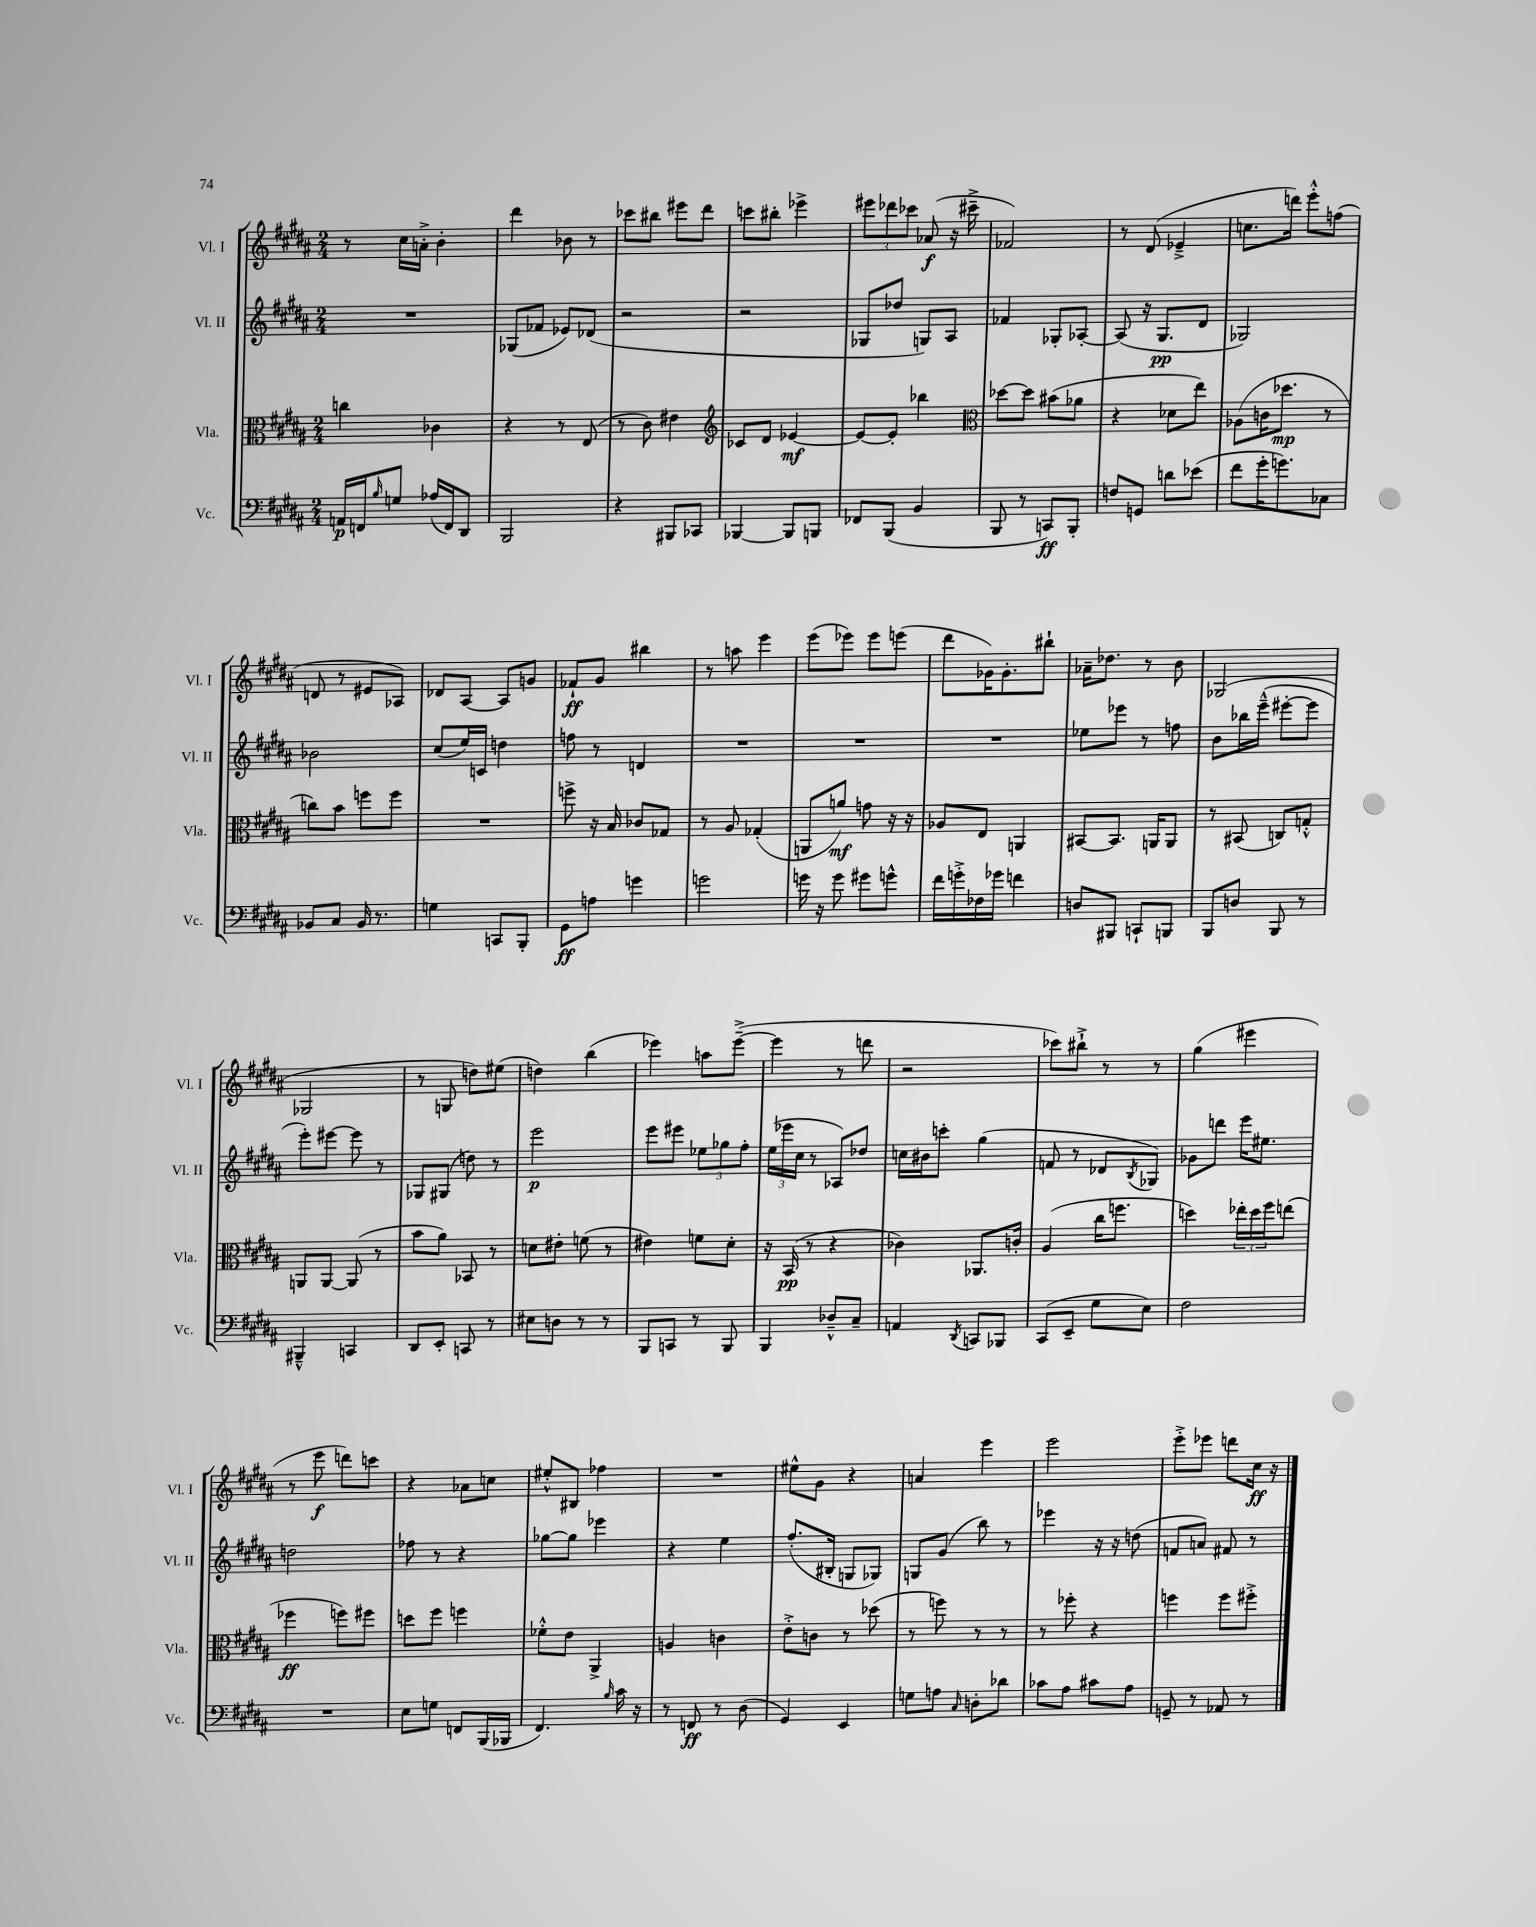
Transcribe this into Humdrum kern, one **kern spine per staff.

**kern	**kern	**kern	**kern
*staff4	*staff3	*staff2	*staff1
*clefF4	*clefC3	*clefG2	*clefG2
*k[f#c#g#d#a#]	*k[f#c#g#d#a#]	*k[f#c#g#d#a#]	*k[f#c#g#d#a#]
*M2/4	*M2/4	*M2/4	*M2/4
16AA/LL	4cc\	2r	8r
16FF/J	.	.	.
16qqB/	.	.	.
8G/J	.	.	16cc#\LL
.	.	.	16a'^\JJ
(16A-/LL	4c-\	.	4b'\
16FF/J)	.	.	.
8DD#/J	.	.	.
=	=	=	=
2BBB/	4r	(8G-/L	4ddd#\
.	.	8f-/J	.
.	8r	8e-/L)	8b-\
.	(8E/	(8d-/J	8r
=	=	=	=
4r	8r	2r	8ccc-\L
.	8c#\)	.	8bb#\J
8BBB#/L	4e#\	.	8eee#\L
8CC-/J	.	.	8ddd#\J
=	=	=	=
*	*clefG2	*	*
[4BBB-/	8c-/L	2r	8ccc\L
.	8d#/J	.	8bb#'\J
8BBB-/]L	[4e-/	.	4eee-^\
8BBB/J	.	.	.
=	=	=	=
8FF-/L	8e-/_L	8G-/L	12eee#\L
.	.	.	12ddd-\
(8BBB/J	8e-'/]J	8dd-/J	.
.	.	.	12ccc-\J
4BB/	4bb-\	8G/L)	(8a-/
.	.	8A#/J	16r
.	.	.	16ccc#~^\
=	=	=	=
*	*clefC3	*	*
8BBB/	[8dd-\L	4f-/	2f-/)
8r	8dd-\]J	.	.
8CC/L)	(8b#\L	8G-'/L	.
8BBB'/J	8a-\J	[8A-'/J	.
=	=	=	=
8F/L	4r	(8A-/]	8r
8GG/J	.	16r	(8d#/
.	.	8.G#/L	.
8d\L	8d-\L	.	4e-~^/
(8e-\J	8ee\J)	8d#/J	.
=	=	=	=
8f#\L	(8A-\L	2G-/)	8.cc\L
16g#'\K	16c\K	.	.
8.g\)	8.dd-\J	.	16ddd\Jk)
.	.	.	8eee'^^\L
8C-\J	8r	.	(8ff\J
=	=	=	=
8BB-/L	8cc\L)	2b-\	8d/
8C#/J	8b\J	.	8r
16BB-/	8ff\L	.	8e#/L
8.r	.	.	.
.	8ff\J	.	8A-/J)
=	=	=	=
4G\	2r	(8cc#/L	8d-/L
.	.	16ee/L)	[8A#/J
.	.	16c/JJ	.
8CC/L	.	4dd\	8A#/]L
8BBB'/J	.	.	8g/J
=	=	=	=
8GG#\L	8ff^\	8ff\	8f-`/L
8A\J	16r	8r	8g#/J
.	16B/	.	.
4g\	8c-/L	4d/	4bb#\
.	8G-/J	.	.
=	=	=	=
2g\	8r	2r	8r
.	8A#/	.	8aa\
.	(4G-'/	.	4eee\
=	=	=	=
16g\	8AA/L	2r	(8eee\L
16r	.	.	.
8g\	8a/J)	.	8eee-\J)
8g#\L	8g\	.	8eee-\L
8g^^\J	16r	.	(8eee\J
.	16r	.	.
=	=	=	=
16f#\LL	8A-/L	2r	8ddd#\L
16g'^\	.	.	.
16F-\	8E/J	.	16g-\K)
16g-\JJ	.	.	8.g-'\
4f\	4AA/	.	.
.	.	.	8bb#`\J
=	=	=	=
8D/L	[8BB#/L	8ee-\L	16a-~\LK
.	.	.	8.dd-\J
8BBB#/J	8.BB#/]J	8eee-\J	.
8CC`/L	.	8r	8r
.	16AA/LK	.	.
8BBB/J	8AA/J	8ff\	8b\
=	=	=	=
8BBB/L	8r	8b\L	(2G-/
8D/J	(8BB#/	16bb-\L	.
.	.	(16eee~^^\JJ	.
8BBB/	8C/L)	[8eee#'\L	.
8r	8G'^^/J	8eee#\]J	.
=	=	=	=
4BBB#~^^/	8AA/L	8eee'\L)	2G-/
.	[8AA/J	[8eee#\J	.
4CC/	(8AA/]	8eee#\]	.
.	8r	8r	.
=	=	=	=
8DD#/L	8b\L	8G-/L	8r
8EE'/J	8a#\J)	(8G#/J	8G/
8CC/	8BB-/	8dd\)	8dd\L)
8r	8r	8r	(8ee#\J
=	=	=	=
8E#\L	8d\L	2eee\	4dd\)
8D\J	8e#'\J	.	.
8r	(8f\	.	(4bb\
8r	8r	.	.
=	=	=	=
8BBB/L	4e#\)	8eee\L	4eee-\)
8CC/J	.	8eee#\J	.
8r	8f\L	12ee-\L	8aa\L
.	.	12gg-\	.
8BBB/	8d#'\J	.	([8eee-~^\J
.	.	12ff#'\J	.
=	=	=	=
4BBB/	16r	(24ee\LL	4eee-\]
.	.	24eee-\	.
.	(16BB/	.	.
.	.	24cc#\JJ	.
.	8r	8r	.
8D-~^^/L	4r	8A-/L)	8r
8C#~/J	.	8dd-/J	8ddd\
=	=	=	=
4AA/	4c-\)	16cc\LL	2r
.	.	16b#\J	.
.	.	8ccc'\J	.
8qDD#/	.	.	.
8CC/L	8.AA-/L	(4gg#\	.
8BBB-/J	.	.	.
.	16c'/Jk	.	.
=	=	=	=
(8CC#/L	(4A#/	8f/	8ccc-\L)
8EE~/J	.	8r	8bb#`^\J
8G#\L	16cc#\LK	8d-/L	8r
.	8.ff\J	.	.
.	.	8qB/	.
8E\J)	.	8G-/J)	8r
=	=	=	=
2F#\	4dd\)	8g-\L	(4gg#\
.	.	8ddd\J	.
.	24ee-'\LL	16eee\LK	4eee#\
.	24dd\	.	.
.	.	8.ee#\J	.
.	24ff#\J	.	.
.	(8ee\J	.	.
=	=	=	=
2r	4ff-\	2dd\	8r
.	.	.	8eee\
.	8ff\L)	.	8ddd\L)
.	8ff#\J	.	8ccc\J
=	=	=	=
8E\L	8dd\L	8ff-\	4r
8G\J	8ff#\J	8r	.
8FF/L	4ff\	4r	8a-\L
(16BBB/L	.	.	8cc\J
16BBB-/JJ	.	.	.
=	=	=	=
4.FF#/)	8f-'^^\L	[8gg-\L	8ee#'^^/L
.	8e\J	8gg-\]J	8B#/J
.	4AA#^/	4eee-\	4ff-\
16qqB/	.	.	.
16c#\	.	.	.
16r	.	.	.
=	=	=	=
8r	4A/	4r	2r
8FF/	.	.	.
8r	4c\	4ee\	.
(8D#\	.	.	.
=	=	=	=
4GG#/)	8e'^\L	(8.ff#'/L	8ee#^^\L
.	8c\J	.	8g#\J
.	.	16B#'/Jk	.
4EE/	8r	8G/L	4r
.	(8dd-\	8G-/J)	.
=	=	=	=
8G\L	8r	8G/L	4a/
8A\J	8ff\)	(8g#/J	.
16qqC#/	.	.	.
8D'\L	8r	8bb\)	4eee\
8d-\J	8r	8r	.
=	=	=	=
8c-\L	8r	4eee-\	2eee\
8A#\J	8ff-'\	.	.
8c#\L	4r	16r	.
.	.	16r	.
8A#\J	.	(8dd\	.
=	=	=	=
8GG~/	4ff\	8f/L	8eee'^\L
8r	.	8a/J)	8eee-\J
8AA-/	8ff\L	8f#/	8ddd\L
8r	8ff#'^\J	8r	16cc#\Jk
.	.	.	16r
==	==	==	==
*-	*-	*-	*-
